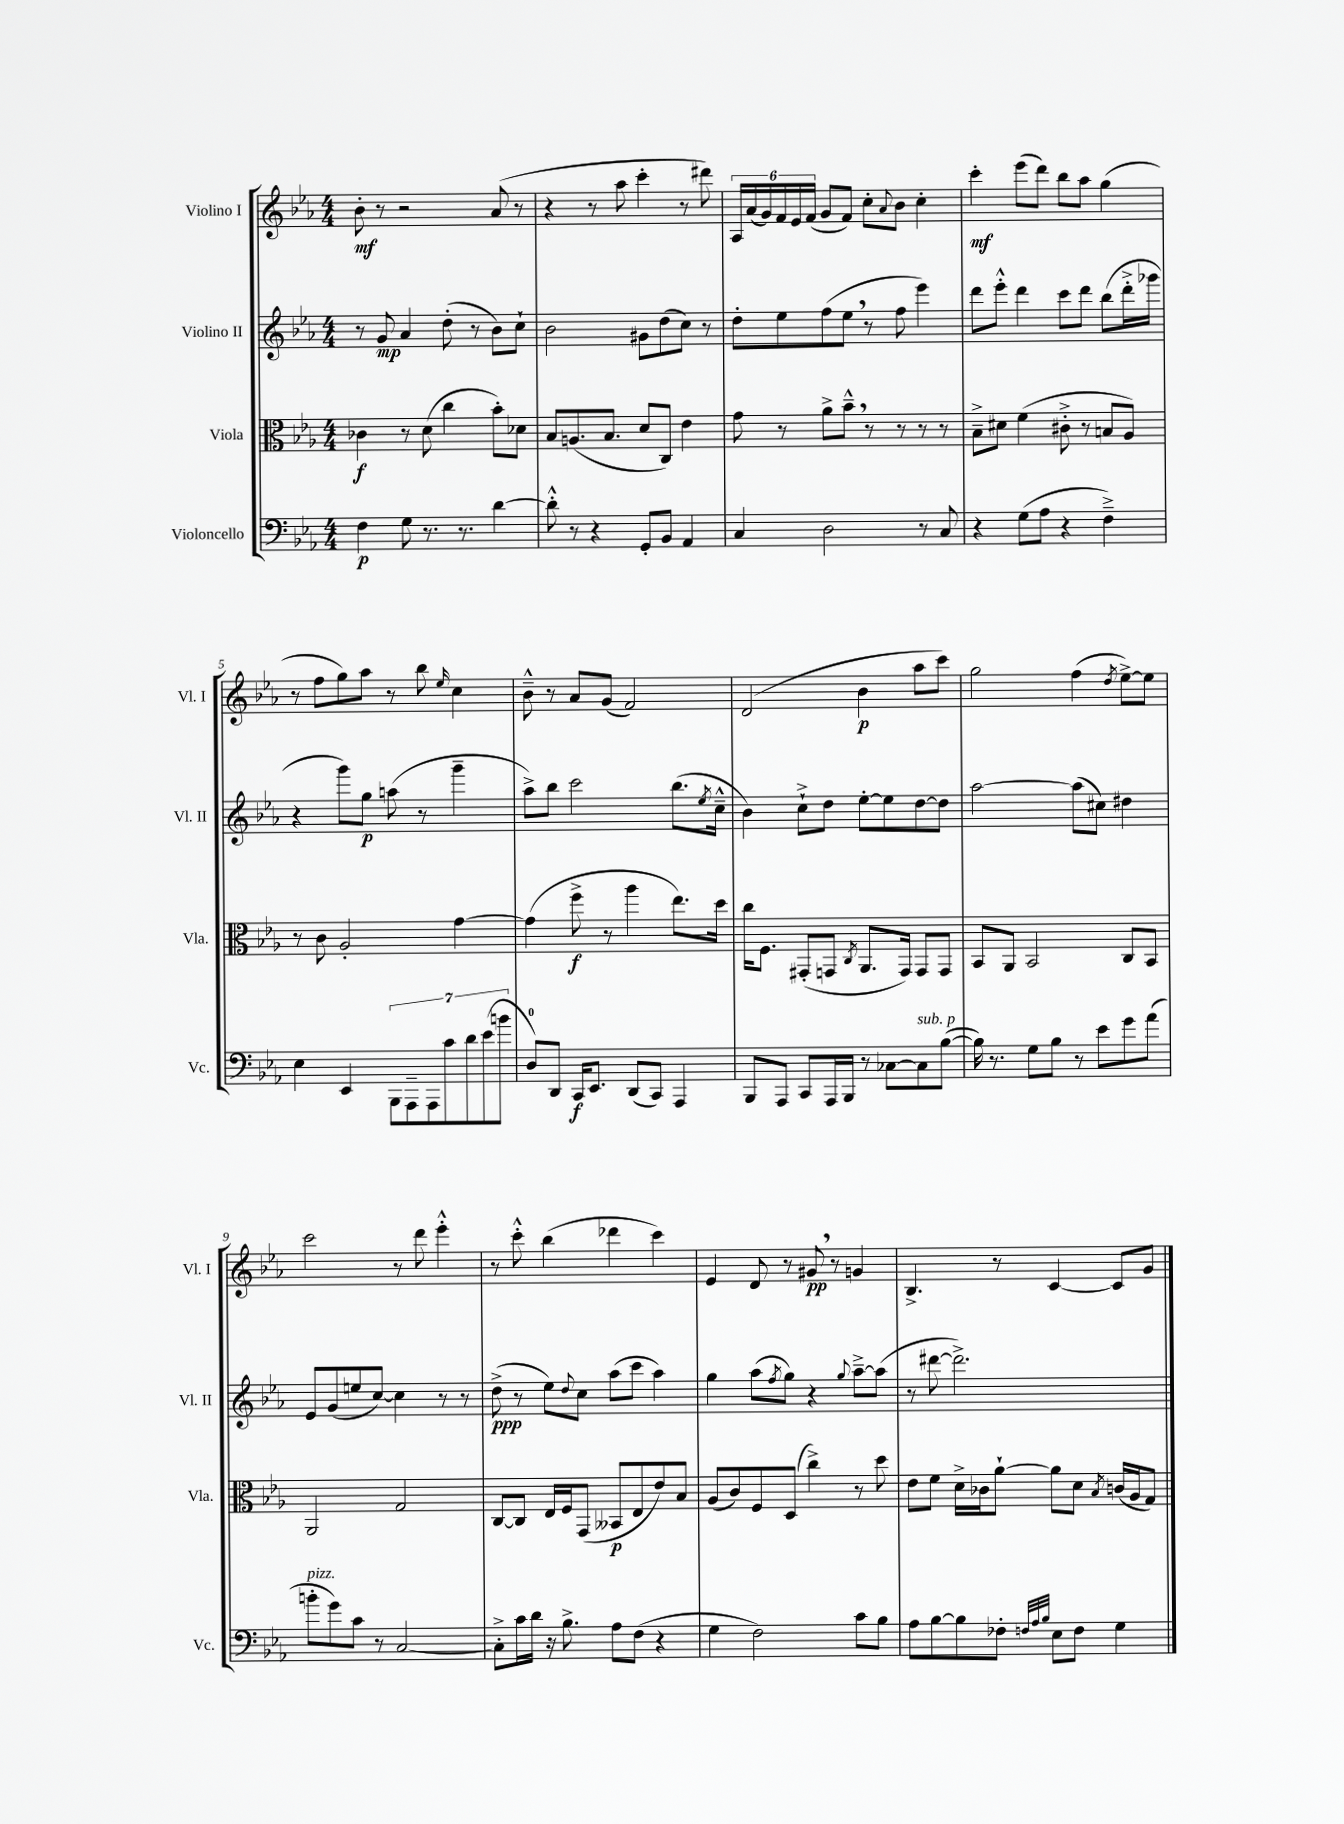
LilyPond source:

<<
\new StaffGroup <<
\new Staff = "s0" \with { instrumentName = "Violino I" shortInstrumentName = "Vl. I" } {
    \clef treble \key ees \major \numericTimeSignature \time 4/4
    bes'8-.\mf r8 r2 aes'8( r8 |
    r4 r8 aes''8 c'''4-. r8 dis'''8) |
    \tuplet 6/4 { aes16 aes'16( g'16) f'16 ees'16 f'16( } g'8 f'8) c''8-. \appoggiatura { aes'8 } bes'8 c''4-. |
    c'''4-.\mf ees'''8( d'''8) bes''8 aes''8 g''4( |
    r8 f''8 g''8) aes''8 r8 bes''8 \grace { ees''16 } c''4 |
    bes'8---^ r8 aes'8 g'8( f'2) |
    d'2( bes'4\p aes''8 c'''8) |
    g''2 f''4( \acciaccatura { d''8 } ees''8~->) ees''8 |
    c'''2 r8 d'''8 ees'''4-.-^ |
    r8 c'''8-.-^ bes''4( des'''4 c'''4) |
    ees'4 d'8 r8 gis'8\pp \breathe r8 g'4 |
    bes4.-> r8 c'4~ c'8 g'8 \bar "|." |
}
\new Staff = "s1" \with { instrumentName = "Violino II" shortInstrumentName = "Vl. II" } {
    \clef treble \key ees \major \numericTimeSignature \time 4/4
    r8 g'8\mp aes'4 d''8-.( r8 bes'8) c''8-! |
    bes'2 gis'8 d''8( c''8) r8 |
    d''8-. ees''8 f''8( ees''8 \breathe r8 f''8 ees'''4) |
    d'''8 ees'''8-.-^ d'''4 c'''8 d'''8 bes''8( d'''16-.-> ges'''16 |
    r4 g'''8) g''8\p a''8( r8 g'''4-- |
    aes''8->) bes''8 c'''2 bes''8.( \acciaccatura { ees''8 } c''16---^ |
    bes'4) c''8-!-> d''8 ees''8~-. ees''8 d''8~ d''8 |
    aes''2~ aes''8( cis''8) dis''4 |
    ees'8 g'8( e''8 c''8~) c''4 r8 r8 |
    d''8->\ppp( r8 ees''8) \appoggiatura { d''8 } c''8 aes''8( c'''8 aes''4) |
    g''4 aes''8( \acciaccatura { f''8 } g''8) r4 \appoggiatura { g''8 } aes''8~---> aes''8( |
    r8 dis'''8~ dis'''2.->) \bar "|." |
}
\new Staff = "s2" \with { instrumentName = "Viola" shortInstrumentName = "Vla." } {
    \clef alto \key ees \major \numericTimeSignature \time 4/4
    ces'4\f r8 d'8( c''4 bes'8-.) des'8 |
    bes8 a8.( bes8. d'8 c8) ees'4 |
    g'8 r8 aes'8-> bes'8---^ \breathe r8 r8 r8 r8 |
    bes8---> dis'8 f'4( cis'8-.-> r8 b8 aes8) |
    r8 c'8 aes2-. g'4~ |
    g'4( f''8->\f r8 aes''4 ees''8.) d''16 |
    c''16 f8. gis,8-.( g,8 \acciaccatura { c8 } aes,8. g,16) g,8 g,8 |
    bes,8 aes,8 bes,2 c8 bes,8 |
    aes,2 g2 |
    c8~ c8 ees16 f16 g,8( beses,8\p ees8 ees'8) bes8 |
    aes8( c'8) f8 d8( c''4->) r8 d''8 |
    ees'8 f'8 d'16-> ces'16 aes'8~-! aes'8 d'8 \acciaccatura { bes8 } c'16( aes16 g8) \bar "|." |
}
\new Staff = "s3" \with { instrumentName = "Violoncello" shortInstrumentName = "Vc." } {
    \clef bass \key ees \major \numericTimeSignature \time 4/4
    f4\p g8 r8. r8. d'4~ |
    d'8-.-^ r8 r4 g,8-. bes,8 aes,4 |
    c4 d2 r8 c8 |
    r4 g8( aes8 r4 f4--->) |
    ees4 ees,4 \tuplet 7/4 { bes,,8 aes,,8-- aes,,8 c'8 d'8 ees'8( b'8 } |
    d8-0) d,8 c,16\f ees,8. d,8( c,8) aes,,4 |
    bes,,8 aes,,8 c,8 aes,,16 bes,,16 r8 ces8~ ces8^\markup { \italic "sub. p" } bes8~( |
    bes16) r8. g8 bes8 r8 ees'8 g'8 aes'8( |
    b'8-.^\markup { \italic "pizz." } g'8) c'8 r8 c2~ |
    c8-.-> c'16 d'16 r16 bes8.-> aes8 f8( r4 |
    g4 f2) c'8 bes8 |
    aes8 bes8~ bes8 fes8-. \grace { f32 aes32 bes32 } ees8 f8 g4 \bar "|." |
}
>>
>>
